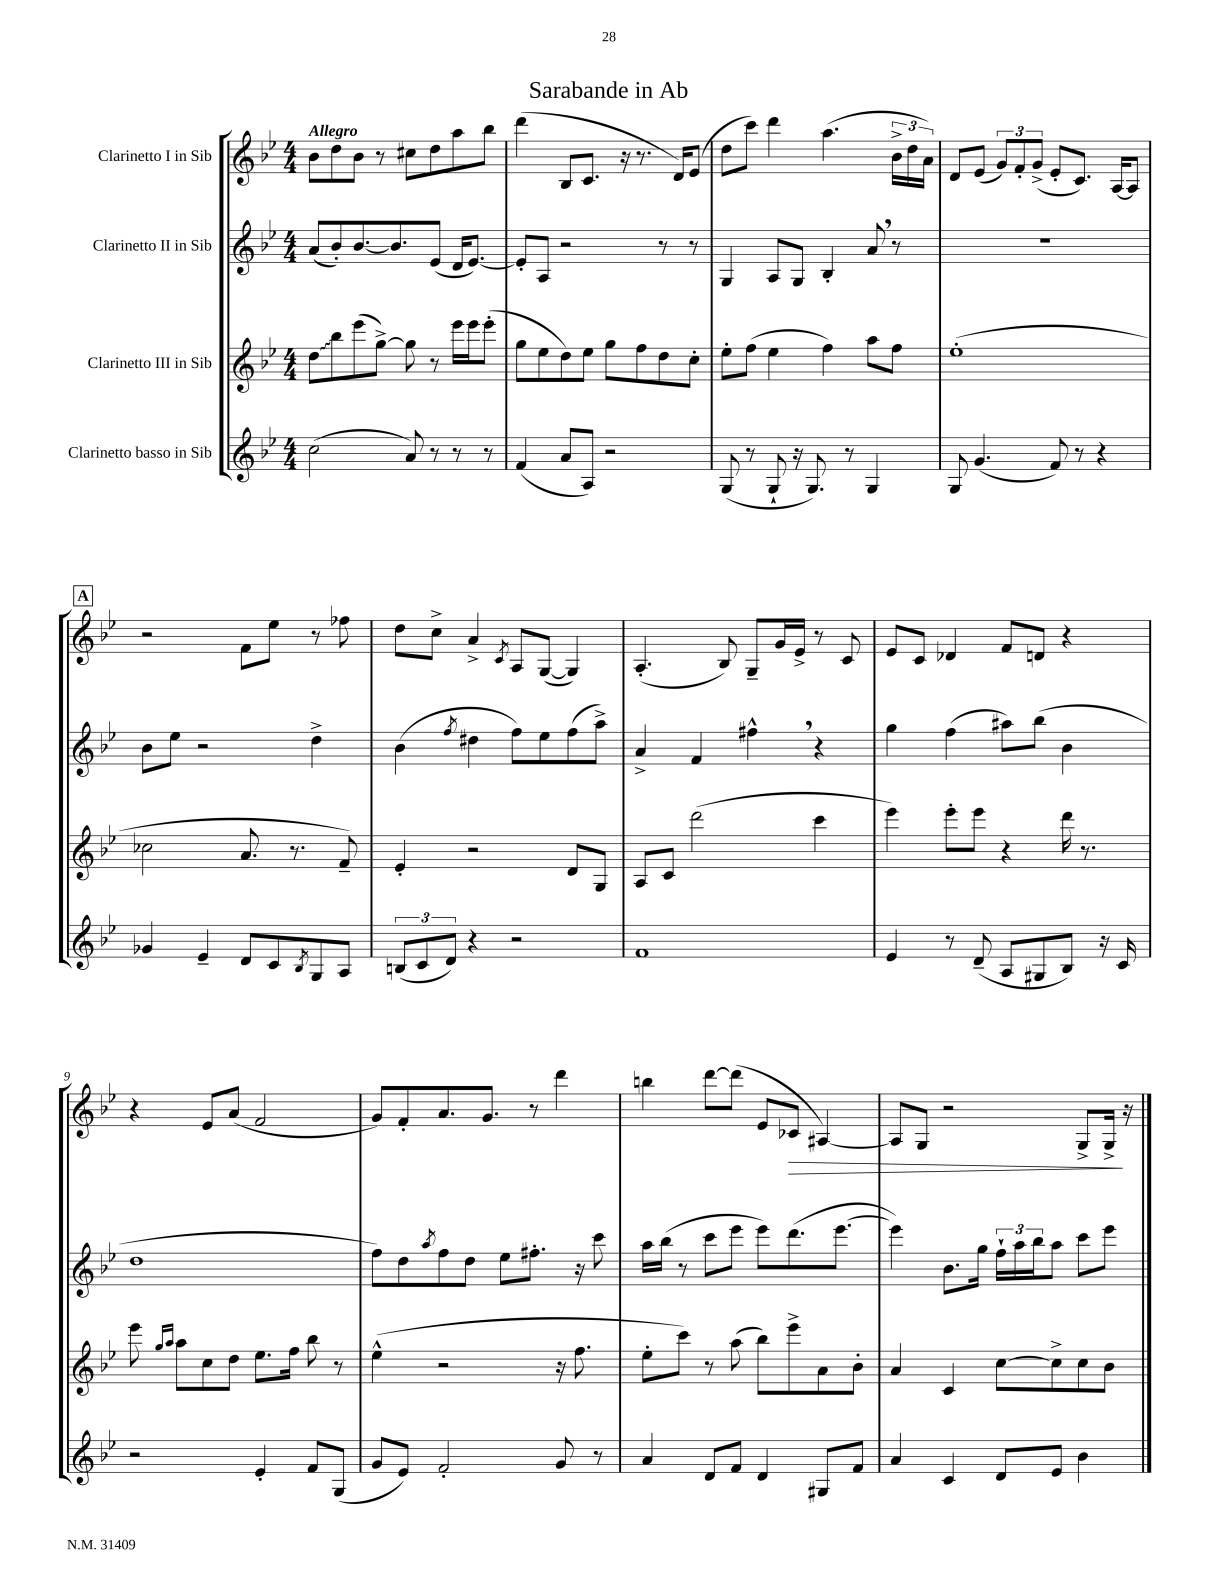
\header { title = "Sarabande in Ab" }
<<
\new StaffGroup <<
\new Staff = "s0" \with { instrumentName = "Clarinetto I in Sib" } {
    \clef treble \key bes \major \numericTimeSignature \time 4/4 \tempo "Allegro"
    bes'8 d''8 bes'8 r8 cis''8 d''8 a''8 bes''8 |
    d'''4( bes8 c'8. r16 r8. d'16) ees'8( |
    d''8 c'''8) d'''4 a''4.( \tuplet 3/2 { bes'16-> d''16 a'16) } |
    d'8 ees'8( \tuplet 3/2 { g'8) f'8-. g'8->( } ees'8-. c'8.) a16~ a8 |
    \mark \markup { \box "A" } r2 f'8 ees''8 r8 fes''8 |
    d''8 c''8-> a'4-> \acciaccatura { c'8 } a8 g8~( g4) |
    a4.-.( bes8) g8-- g'16 ees'16-> r8 c'8 |
    ees'8 c'8 des'4 f'8 d'8 r4 |
    r4 ees'8 a'8( f'2 |
    g'8) f'8-. a'8. g'8. r8 d'''4 |
    b''4 d'''8~ d'''8( ees'8 ces'8\> ais4~) |
    ais8 g8 r2 g8-> g16->\! r16 \bar "|." |
}
\new Staff = "s1" \with { instrumentName = "Clarinetto II in Sib" } {
    \clef treble \key bes \major \numericTimeSignature \time 4/4
    a'8( bes'8-.) bes'8.~ bes'8. ees'8( d'16 ees'8.~) |
    ees'8-. a8 r2 r8 r8 |
    g4 a8 g8 bes4-. a'8 \breathe r8 |
    R1 |
    \mark \markup { \box "A" } bes'8 ees''8 r2 d''4-> |
    bes'4( \acciaccatura { f''8 } dis''4 f''8) ees''8 f''8( a''8->) |
    a'4-> f'4 fis''4-^ \breathe r4 |
    g''4 f''4( ais''8) bes''8( bes'4 |
    d''1 |
    f''8) d''8 \acciaccatura { a''8 } f''8 d''8 ees''8 fis''8.-. r16 c'''8 |
    a''16 bes''16( r8 c'''8 ees'''8 ees'''8) d'''8.( ees'''8.~ |
    ees'''4) bes'8. g''16 \tuplet 3/2 { f''16-! a''16 bes''16 } a''8 c'''8 ees'''8 \bar "|." |
}
\new Staff = "s2" \with { instrumentName = "Clarinetto III in Sib" } {
    \clef treble \key bes \major \numericTimeSignature \time 4/4
    \once \override Glissando.style = #'zigzag d''8\glissando bes''8 ees'''8( g''8~->) g''8 r8 ees'''16 ees'''16 ees'''8-.( |
    g''8 ees''8 d''8) ees''8 g''8 f''8 d''8 c''8-. |
    ees''8-. f''8( ees''4 f''4) a''8 f''8 |
    ees''1-.( |
    \mark \markup { \box "A" } ces''2 a'8. r8. f'8--) |
    ees'4-. r2 d'8 g8 |
    a8 c'8 d'''2( c'''4 |
    ees'''4) ees'''8-. ees'''8 r4 d'''16 r8. |
    ees'''8 \grace { g''16 a''16 } a''8 c''8 d''8 ees''8. f''16 bes''8 r8 |
    ees''4-^( r2 r16 f''8. |
    ees''8-. c'''8) r8 a''8( bes''8) ees'''8-> a'8 bes'8-. |
    a'4 c'4 c''8~ c''8-> c''8 bes'8 \bar "|." |
}
\new Staff = "s3" \with { instrumentName = "Clarinetto basso in Sib" } {
    \clef treble \key bes \major \numericTimeSignature \time 4/4
    c''2( a'8) r8 r8 r8 |
    f'4( a'8 a8) r2 |
    g8( r8 g8-! r16 g8.) r8 g4 |
    g8 g'4.( f'8) r8 r4 |
    \mark \markup { \box "A" } ges'4 ees'4-- d'8 c'8 \acciaccatura { bes8 } g8 a8 |
    \tuplet 3/2 { b8( c'8 d'8) } r4 r2 |
    f'1 |
    ees'4 r8 d'8--( a8 gis8 bes8) r16 c'16 |
    r2 ees'4-. f'8 g8( |
    g'8 ees'8) f'2-. g'8 r8 |
    a'4 d'8 f'8 d'4 gis8 f'8 |
    a'4 c'4 d'8 ees'8 bes'4 \bar "|." |
}
>>
>>
